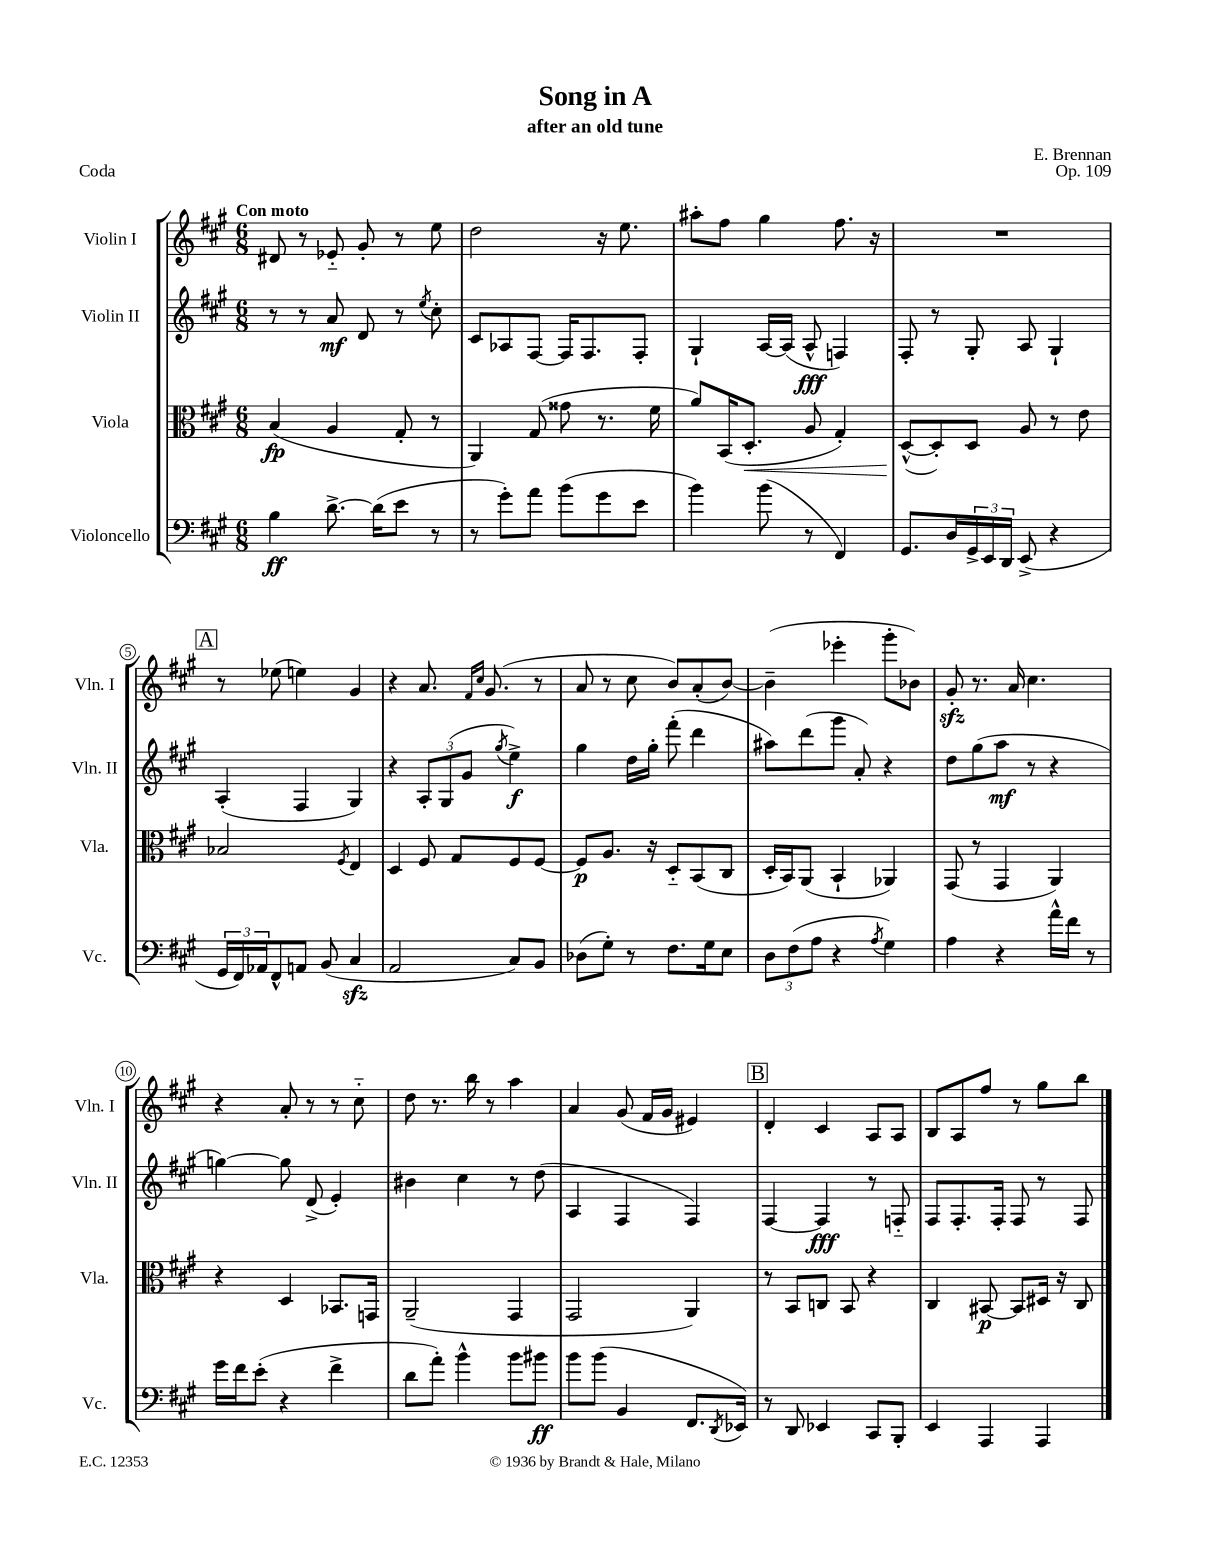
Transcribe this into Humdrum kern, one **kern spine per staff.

**kern	**kern	**kern	**kern
*staff4	*staff3	*staff2	*staff1
*clefF4	*clefC3	*clefG2	*clefG2
*k[f#c#g#]	*k[f#c#g#]	*k[f#c#g#]	*k[f#c#g#]
*M6/8	*M6/8	*M6/8	*M6/8
4B	(4B	8r	8d#
.	.	8r	8r
[8.d^	4A	8a	8e-'~
.	.	8d	8g#'
(16d]	.	.	.
8e	8G#'	8r	8r
.	.	8qee	.
8r	8r	8cc#'	8ee
=	=	=	=
8r	4AA)	8c#	2dd
8g#')	.	8A-	.
8a	(8G#	[8F#	.
(8b	8g##	16F#]	.
.	.	8.F#	.
8g#	8.r	.	16r
.	.	.	8.ee
8e	.	8F#'	.
.	16f#	.	.
=	=	=	=
4b)	8a)	4G#`	8aa#'
.	(16BB	.	8ff#
.	8.D'	.	.
(8b	.	[16A	4gg#
.	.	(16A]	.
8r	8A	8A^^	.
4FF#)	4G#')	4F)	8.ff#
.	.	.	16r
=	=	=	=
8.GG#	([8D^^	8F#'	2.r
.	8D'])	8r	.
16D	.	.	.
24GG#^	8D	8G#'	.
24EE	.	.	.
24DD	.	.	.
(8EE^	8A	8A	.
4r	8r	4G#`	.
.	8e	.	.
=	=	=	=
24GG#	2B-	(4A'	8r
24FF#)	.	.	.
24AA-	.	.	.
8FF#^^	.	.	(8ee-
8AA	.	4F#	4ee)
(8BB	.	.	.
.	8qF#	.	.
4C#	4E	4G#)	4g#
=	=	=	=
2AA	4D	4r	4r
.	8F#	12A'	8.a
.	.	(12G#	.
.	8G#	.	.
.	.	12g#	.
.	.	.	16qqf#
.	.	.	16qqcc#
.	.	.	(8.g#
.	.	8qgg#	.
8C#)	8F#	4ee^)	.
8BB	[8F#	.	8r
=	=	=	=
(8D-	8F#]	4gg#	8a
8G#')	8.A	.	8r
8r	.	16dd	8cc#
.	16r	16gg#'	.
8.F#	8D'~	(8fff#'	8b)
.	(8BB	4ddd	(8a'
16G#	.	.	.
8E	8C#	.	[8b)
=	=	=	=
12D	16D'	8aa#)	(4b~]
.	16BB)	.	.
(12F#	.	.	.
.	(8AA	(8ddd	.
12A	.	.	.
4r	4BB`	8ggg#	4eee-'
.	.	8a')	.
8qA	.	.	.
4G#)	4AA-)	4r	8ggg#'
.	.	.	8b-)
=	=	=	=
4A	(8GG#	8dd	8g#'
.	8r	(8gg#	8.r
4r	4GG#	8aa	.
.	.	.	16a
.	.	8r	4.cc#
16a^^	4AA)	4r	.
16f#	.	.	.
8r	.	.	.
=	=	=	=
16g#	4r	[4gg)	4r
16f#	.	.	.
(8e'	.	.	.
4r	4D	8gg]	8a'
.	.	(8d^	8r
4f#^	8.BB-	4e')	8r
.	.	.	8cc#'~
.	16GG	.	.
=	=	=	=
8d	(2AA~	4b#	8dd
8a')	.	.	8.r
4b^^	.	4cc#	.
.	.	.	16bb
.	.	.	8r
8b	4GG#	8r	4aa
8b#	.	(8dd	.
=	=	=	=
8b	2GG#	4A	4a
(8b	.	.	.
4BB	.	4F#	(8g#
.	.	.	16f#
.	.	.	16g#
8.FF#	4AA)	4F#)	4e#)
8qDD	.	.	.
16EE-)	.	.	.
=	=	=	=
8r	8r	[4F#	4d'
8DD	8BB	.	.
4EE-	8C	4F#]	4c#
.	8BB	.	.
8CC#	4r	8r	8A
8BBB'	.	8F'~	8A
=	=	=	=
4EE	4C#	8F#	8B
.	.	8.F#'	8A
4AAA	[8BB#	.	8ff#
.	.	16F#'	.
.	8BB#]	8F#	8r
4AAA	16D#	8r	8gg#
.	16r	.	.
.	8C#	8F#	8bb
==	==	==	==
*-	*-	*-	*-
